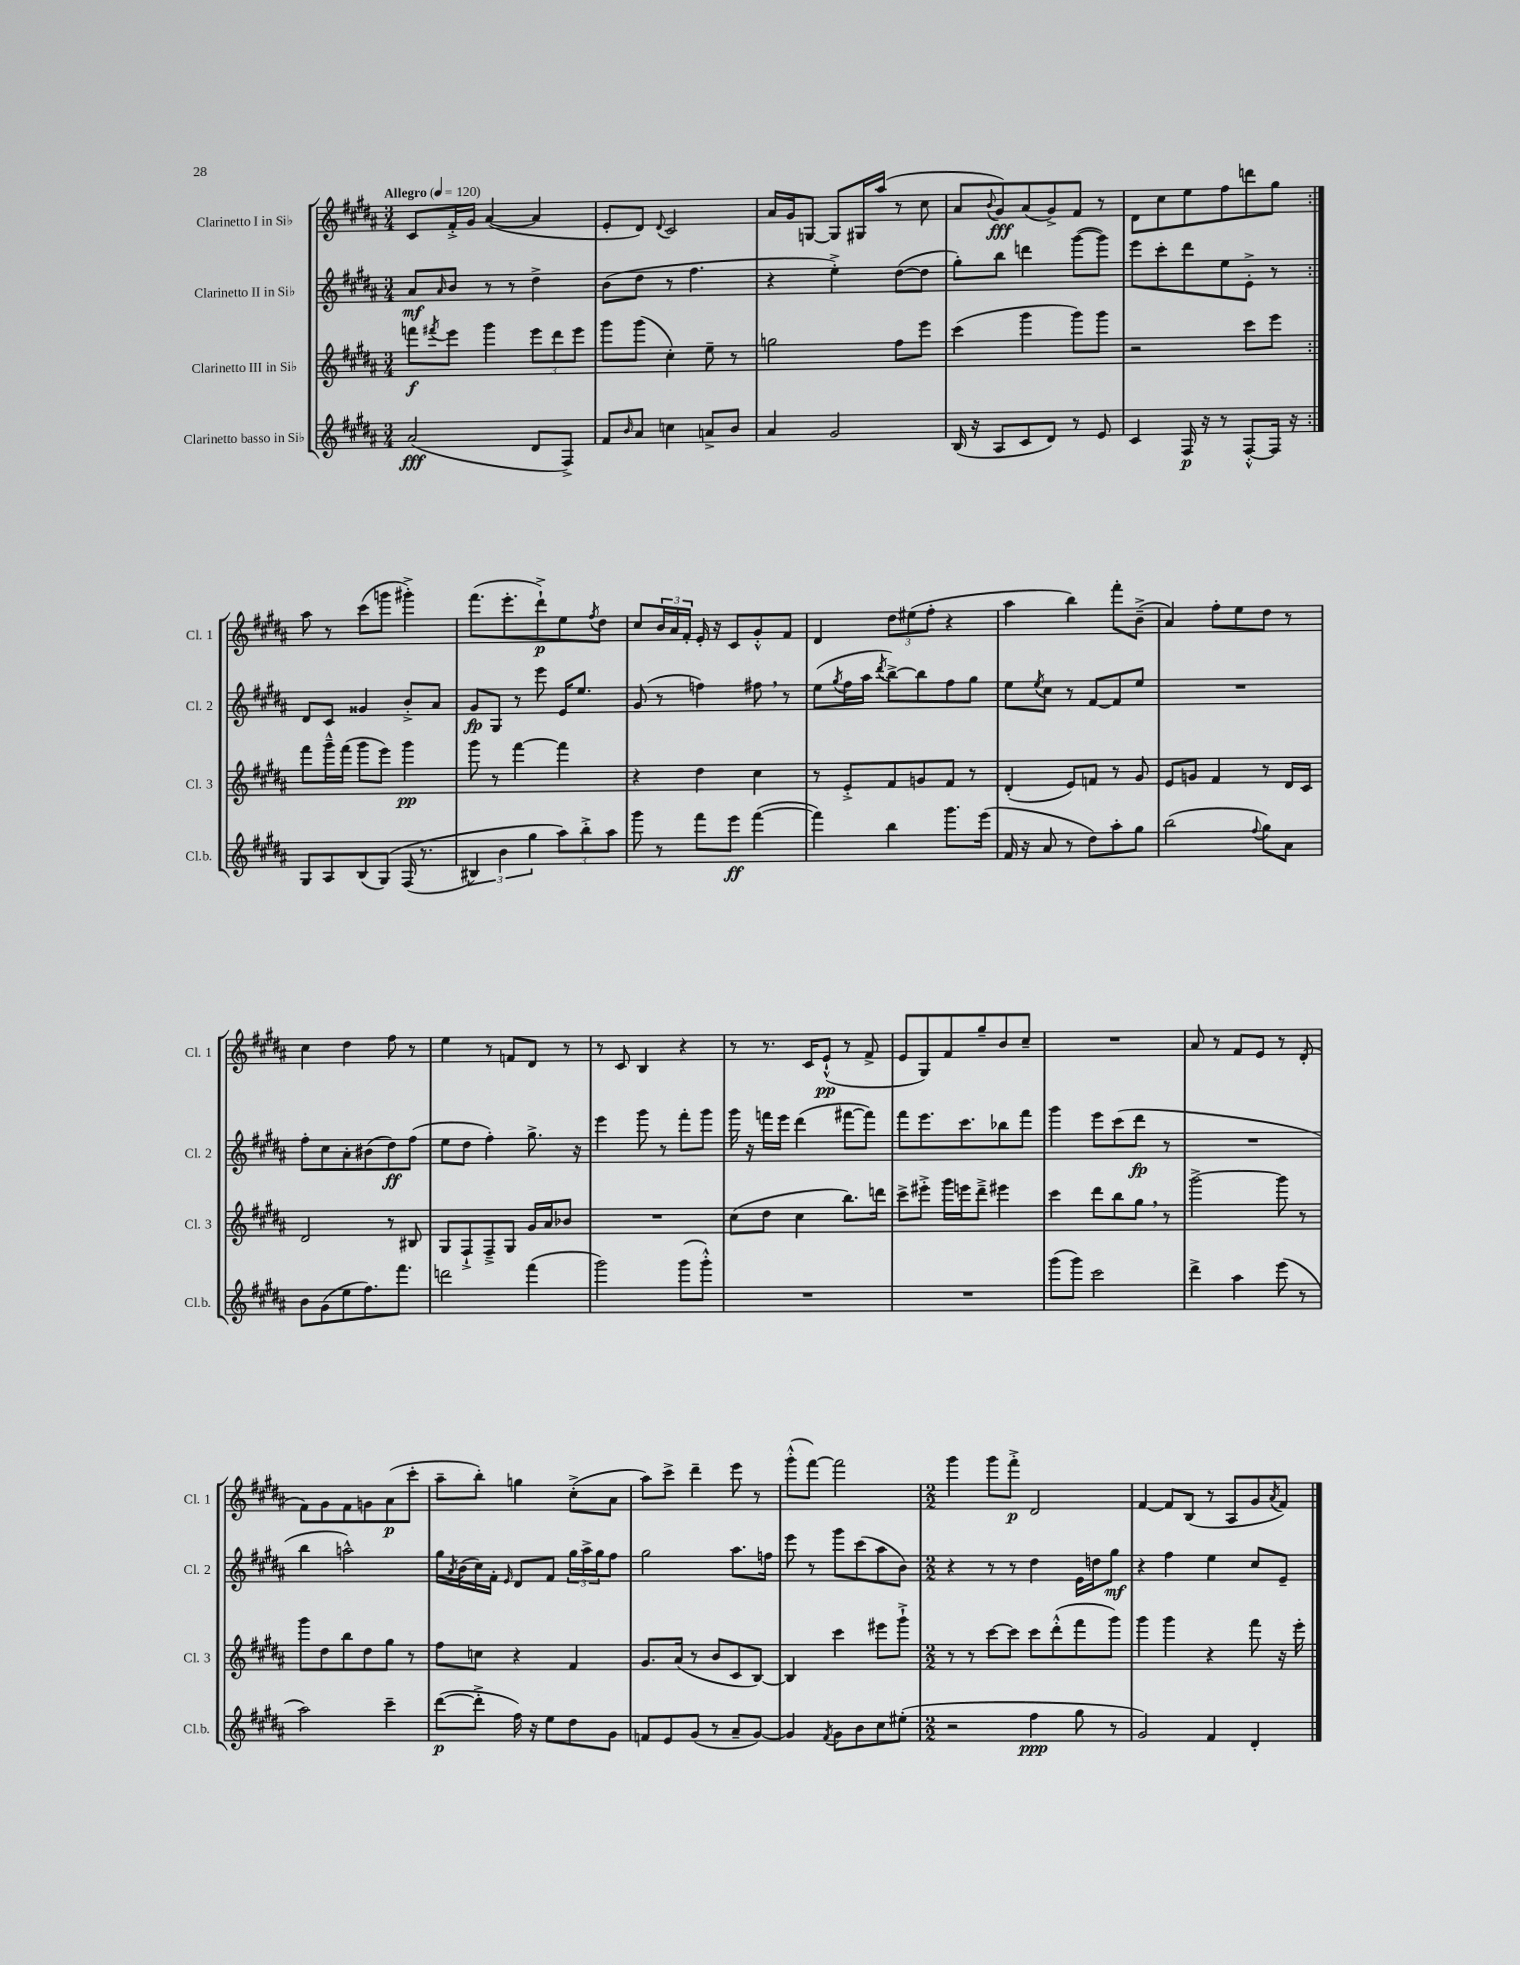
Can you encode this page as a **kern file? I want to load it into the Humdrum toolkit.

**kern	**dynam	**kern	**dynam	**kern	**dynam	**kern	**dynam
*part4	*part4	*part3	*part3	*part2	*part2	*part1	*part1
*staff4	*staff4	*staff3	*staff3	*staff2	*staff2	*staff1	*staff1
*I"Clarinetto basso in Si♭	*	*I"Clarinetto III in Si♭	*	*I"Clarinetto II in Si♭	*	*I"Clarinetto I in Si♭	*
*I'Cl.b.	*	*I'Cl. 3	*	*I'Cl. 2	*	*I'Cl. 1	*
*clefG2	*	*clefG2	*	*clefG2	*	*clefG2	*
*k[f#c#g#d#a#]	*	*k[f#c#g#d#a#]	*	*k[f#c#g#d#a#]	*	*k[f#c#g#d#a#]	*
*M3/4	*	*M3/4	*	*M3/4	*	*M3/4	*
*MM120	*	*MM120	*	*MM120	*	*MM120	*
=1	=1	=1	=1	=1	=1	=1	=1
!	!	!	!	!	!	!LO:TX:a:B:t=Allegro	!
(2a#/	fff	8fffn\L	f	8a#/L	mf	8c#/L	.
.	.	8qfff#X/	.	16qqa#/	.	.	.
.	.	8eee\J	.	8b/J	.	16f#'^/L	.
.	.	.	.	.	.	16g#/JJ	.
.	.	4ggg#\	.	8r	.	([4a#/	.
.	.	.	.	8r	.	.	.
8d#/L	.	12eee\L	.	4dd#^\	.	4a#/]	.
.	.	12ddd#\	.	.	.	.	.
8F#^/J)	.	.	.	.	.	.	.
.	.	12eee\J	.	.	.	.	.
=2	=2	=2	=2	=2	=2	=2	=2
8f#/L	.	8ggg#\L	.	(8b\L	.	8e'/L	.
16qqb/	.	.	.	.	.	.	.
8a#/J	.	(8ggg#\J	.	8dd#\J	.	8d#/J)	.
.	.	.	.	.	.	8qqd#/	.
4ccn\	.	4cc#'\)	.	8r	.	2c#/	.
.	.	.	.	4.ff#\	.	.	.
8an^/L	.	8ee~\	.	.	.	.	.
8b/J	.	8r	.	.	.	.	.
=3	=3	=3	=3	=3	=3	=3	=3
4a#/	.	2ggn\	.	4r	.	16a#/LL	.
.	.	.	.	.	.	16g#/J	.
.	.	.	.	.	.	[8Gn/J	.
2g#/	.	.	.	4ee'^\)	.	8G/L]	.
.	.	.	.	.	.	16G#X/L	.
.	.	.	.	.	.	(16aa#/JJ	.
.	.	8ff#\L	.	([8dd#\L	.	8r	.
.	.	8eee\J	.	8dd#\J]	.	8cc#\	.
=4	=4	=4	=4	=4	=4	=4	=4
(16B/	.	(4ccc#\	.	8gg#'\L)	.	8a#/L	.
16r	.	.	.	.	.	.	.
.	.	.	.	.	.	8qqb/	.
8A#/L	.	.	.	8bb\J	.	8g#/)	fff
8c#/	.	4ggg#\	.	4dddn\	.	(8a#/	.
8d#/J)	.	.	.	.	.	8g#^/)	.
8r	.	8ggg#\L)	.	([8ggg#\L	.	8f#/J	.
8e/	.	8ggg#\J	.	8ggg#\J])	.	8r	.
=5	=5	=5	=5	=5	=5	=5	=5
4c#/	.	2r	.	8eee\L	.	8d#\L	.
.	.	.	.	8ccc#'\	.	8cc#\	.
16F#/	p	.	.	8ddd#\	.	8ee\	.
16r	.	.	.	.	.	.	.
8r	.	.	.	8ee\	.	8ff#\	.
[8F#'^^/L	.	8ccc#\L	.	8e'^\J	.	8dddn\	.
16F#/Jk]	.	8eee\J	.	8r	.	8gg#\J	.
16r	.	.	.	.	.	.	.
!!LO:LB:g=z
=6:|!	=6:|!	=6:|!	=6:|!	=6:|!	=6:|!	=6:|!	=6:|!
8G#/L	.	8fff#\L	.	8d#/L	.	8aa#\	.
8A#/	.	16ggg#~^^\L	.	8c#/J	.	8r	.
.	.	(16fff#\JJ	.	.	.	.	.
(8B/	.	8ggg#\L	.	4g##X/	.	(8ccc#\L	.
(8G#/J)	.	8eee\J)	.	.	.	8gggn\J	.
(16F#/	.	4ggg#\	pp	8b'^/L	.	4ggg#X'^\)	.
8.r	.	.	.	.	.	.	.
.	.	.	.	8a#/J	.	.	.
=7	=7	=7	=7	=7	=7	=7	=7
6B#X/)	.	8ggg#\	.	8g#/L	fp	(8.fff#\L	.
.	.	8r	.	8G#/J	.	.	.
6b\	.	.	.	.	.	.	.
.	.	.	.	.	.	8.eee'\	.
.	.	[4fff#\	.	8r	.	.	.
6gg#\	.	.	.	.	.	.	.
.	.	.	.	8eee\	.	8ddd#`^\)	p
12aa#\L)	.	4fff#\]	.	16e/KL	.	8ee\	.
.	.	.	.	8.ee/J	.	.	.
12bb'^\	.	.	.	.	.	.	.
.	.	.	.	.	.	8qff#/	.
.	.	.	.	.	.	8dd#\J	.
12aa#\J	.	.	.	.	.	.	.
=8	=8	=8	=8	=8	=8	=8	=8
8ggg#\	.	4r	.	(8g#/	.	8cc#/L	.
8r	.	.	.	8r	.	24b/L	.
.	.	.	.	.	.	24a#/	.
.	.	.	.	.	.	24f#'/JJ	.
8fff#\L	.	4dd#\	.	4ffn\)	.	16e'/	.
.	.	.	.	.	.	16r	.
8eee\J	ff	.	.	.	.	8c#/L	.
([4fff#\	.	4cc#\	.	8ff#X,\	.	8g#'^^/	.
.	.	.	.	8r	.	8f#/J	.
=9	=9	=9	=9	=9	=9	=9	=9
4fff#\])	.	8r	.	(8ee\L	.	4d#/	.
.	.	.	.	8qgg#/	.	.	.
.	.	8e'^/L	.	16ff#\L	.	.	.
.	.	.	.	16aa#\JJ	.	.	.
.	.	.	.	8qddd#/	.	.	.
4bb\	.	8f#/	.	[8bb^\L)	.	12dd#\L	.
.	.	.	.	.	.	(12ee#X\	.
.	.	8gn/	.	8bb\]	.	.	.
.	.	.	.	.	.	12ff#'\J	.
8.ggg#\L	.	8f#/J	.	8ff#\	.	4r	.
.	.	8r	.	8gg#\J	.	.	.
(16eee\Jk	.	.	.	.	.	.	.
=10	=10	=10	=10	=10	=10	=10	=10
16f#/	.	(4d#'/	.	8ee\L	.	4aa#\	.
16r	.	.	.	.	.	.	.
.	.	.	.	8qee/	.	.	.
8a#/	.	.	.	8cc#\J	.	.	.
8r	.	8e/L)	.	8r	.	4bb\)	.
8dd#\L)	.	8fn/J	.	[8f#/L	.	.	.
8aa#'\	.	8r	.	8f#/]	.	8fff#'\L	.
8gg#\J	.	8g#/	.	8ee/J	.	(8b~^\J	.
=11	=11	=11	=11	=11	=11	=11	=11
(2bb\	.	8e/L	.	2.r	.	4a#/)	.
.	.	8gn/J	.	.	.	.	.
.	.	4f#/	.	.	.	8ff#'\L	.
.	.	.	.	.	.	8ee\	.
8qqff#/	.	.	.	.	.	.	.
8gg#\L)	.	8r	.	.	.	8dd#\J	.
8a#\J	.	16d#/LL	.	.	.	8r	.
.	.	16c#/JJ	.	.	.	.	.
!!LO:LB:g=z
=12	=12	=12	=12	=12	=12	=12	=12
8b\L	.	2d#/	.	8ff#'\L	.	4cc#\	.
(8g#\	.	.	.	8cc#\	.	.	.
8ee\	.	.	.	8a#'\	.	4dd#\	.
8.ff#\)	.	.	.	(8b#X\	.	.	.
.	.	8r	.	8dd#\)	ff	8ff#\	.
8.fff#\J	.	.	.	.	.	.	.
.	.	8B#X/	.	(8ff#\J	.	8r	.
=13	=13	=13	=13	=13	=13	=13	=13
2dddn\	.	8G#/L	.	8ee\L	.	4ee\	.
.	.	8F#`^/	.	8dd#\J	.	.	.
.	.	8F#~^/	.	4ff#'\)	.	8r	.
.	.	8G#/J	.	.	.	8fn/L	.
(4fff#\	.	16g#/LL	.	8.gg#^\	.	8d#/J	.
.	.	16a#/J	.	.	.	.	.
.	.	8b-X/J	.	.	.	8r	.
.	.	.	.	16r	.	.	.
=14	=14	=14	=14	=14	=14	=14	=14
2ggg#\)	.	2.r	.	4eee\	.	8r	.
.	.	.	.	.	.	8c#/	.
.	.	.	.	8ggg#\	.	4B/	.
.	.	.	.	8r	.	.	.
(8ggg#\L	.	.	.	8fff#'\L	.	4r	.
8ggg#'^^\J)	.	.	.	8ggg#\J	.	.	.
=15	=15	=15	=15	=15	=15	=15	=15
2.r	.	(8cc#\L	.	16ggg#\	.	8r	.
.	.	.	.	16r	.	.	.
.	.	8dd#\J	.	16fffn\LL	.	8.r	.
.	.	.	.	16eee\JJ	.	.	.
.	.	4cc#\	.	(4ddd#\	.	.	.
.	.	.	.	.	.	16c#/KL	.
.	.	.	.	.	.	(8e`^^/J	pp
.	.	8.bb\L)	.	[8fff#X\L	.	8r	.
.	.	.	.	8fff#\J])	.	8f#^/	.
.	.	16dddn\Jk	.	.	.	.	.
=16	=16	=16	=16	=16	=16	=16	=16
2.r	.	8ccc#^\L	.	8fff#\L	.	8e/L	.
.	.	8eee#X'^\J	.	8.eee\	.	8G#/)	.
.	.	16ggg#\LL	.	.	.	8f#/	.
.	.	16eeen\J	.	8.ccc#\	.	.	.
.	.	8ddd#~^\J	.	.	.	8gg#~/	.
.	.	4eee#X\	.	8bb-X\	.	8b/	.
.	.	.	.	8fff#\J	.	8cc#~/J	.
=17	=17	=17	=17	=17	=17	=17	=17
(8ggg#\L	.	4ccc#\	.	4ggg#\	.	2.r	.
8ggg#\J)	.	.	.	.	.	.	.
2ccc#\	.	8ddd#\L	.	8eee\L	.	.	.
.	.	8bb\	.	(8ccc#\	.	.	.
.	.	8gg#,\J	.	8ddd#\J	fp	.	.
.	.	8r	.	8r	.	.	.
=18	=18	=18	=18	=18	=18	=18	=18
4ddd#^\	.	[2ggg#^\	.	2.r	.	8a#/	.
.	.	.	.	.	.	8r	.
4aa#\	.	.	.	.	.	8f#/L	.
.	.	.	.	.	.	8e/J	.
(8eee\	.	8ggg#\]	.	.	.	8r	.
8r	.	8r	.	.	.	(8d#'/	.
!!LO:LB:g=z
=19	=19	=19	=19	=19	=19	=19	=19
2aa#\)	.	8ggg#\L	.	4bb\	.	8f#\L)	.
.	.	8dd#\	.	.	.	8g#\	.
.	.	8bb\	.	2aan^^\)	.	8f#\	.
.	.	8dd#\	.	.	.	8gn\	.
4ccc#~\	.	8gg#\J	.	.	.	(8a#\	p
.	.	8r	.	.	.	8ccc#'\J	.
=20	=20	=20	=20	=20	=20	=20	=20
([8ddd#\L	p	8ff#\L	.	16gg#\LL	.	8aa#~\L	.
.	.	.	.	8qa#/	.	.	.
.	.	.	.	(16b\	.	.	.
8ddd#'^\J]	.	8ccn\J	.	16cc#\)	.	8bb'\J)	.
.	.	.	.	16f#'\JJ	.	.	.
.	.	.	.	16qqe/	.	.	.
16ff#\)	.	4r	.	8d#/L	.	4ggn\	.
16r	.	.	.	.	.	.	.
8ee\L	.	.	.	8f#/J	.	.	.
8dd#\	.	4f#/	.	24gg#\LL	.	(8cc#'^\L	.
.	.	.	.	24aa#^\	.	.	.
.	.	.	.	24gg#\J	.	.	.
8g#\J	.	.	.	8ff#\J	.	8a#\J	.
=21	=21	=21	=21	=21	=21	=21	=21
8fn/L	.	8.g#/L	.	2gg#\	.	8aa#\L)	.
8e/	.	.	.	.	.	8ccc#^\J	.
.	.	(16a#/Jk	.	.	.	.	.
(8g#/J	.	8r	.	.	.	4ddd#~\	.
8r	.	8b/L	.	.	.	.	.
8a#~/L	.	8c#/	.	8.aa#\L	.	8eee\	.
[8g#/J)	.	[8B/J)	.	.	.	8r	.
.	.	.	.	16ffn\Jk	.	.	.
=22	=22	=22	=22	=22	=22	=22	=22
4g#/]	.	4B/]	.	8eee\	.	(8ggg#'^^\L	.
.	.	.	.	8r	.	[8fff#\J)	.
8qf#/	.	.	.	.	.	.	.
8g#\L	.	4ccc#\	.	8ggg#\L	.	2fff#\]	.
8b\	.	.	.	(8ccc#\	.	.	.
8cc#\	.	8eee#X\L	.	8aa#\	.	.	.
(8ee#X'\J	.	8ggg#`^\J	.	8b\J)	.	.	.
=23	=23	=23	=23	=23	=23	=23	=23
*M2/2	*	*M2/2	*	*M2/2	*	*M2/2	*
2r	.	8r	.	4r	.	4ggg#\	.
.	.	8r	.	.	.	.	.
.	.	[8ccc#\L	.	8r	.	8ggg#\L	.
.	.	8ccc#\J]	.	8r	.	8fff#'^\J	p
4ff#\	ppp	8ccc#\L	.	4dd#\	.	2d#/	.
.	.	(8ddd#'^^\	.	.	.	.	.
8gg#\	.	8fff#\	.	16e\LL	.	.	.
.	.	.	.	16ddn\J	.	.	.
8r	.	8ggg#\J)	.	8gg#\J	mf	.	.
=24	=24	=24	=24	=24	=24	=24	=24
2g#/)	.	4ggg#\	.	4r	.	[4f#/	.
.	.	4ggg#\	.	4ff#\	.	8f#/L]	.
.	.	.	.	.	.	(8B/J	.
4f#/	.	4r	.	4ee\	.	8r	.
.	.	.	.	.	.	8A#/L	.
4d#'/	.	8fff#\	.	8cc#/L	.	8g#/	.
.	.	.	.	.	.	8qa#/	.
.	.	16r	.	8e~/J	.	8f#/J)	.
.	.	16eee'\	.	.	.	.	.
==	==	==	==	==	==	==	==
*-	*-	*-	*-	*-	*-	*-	*-
